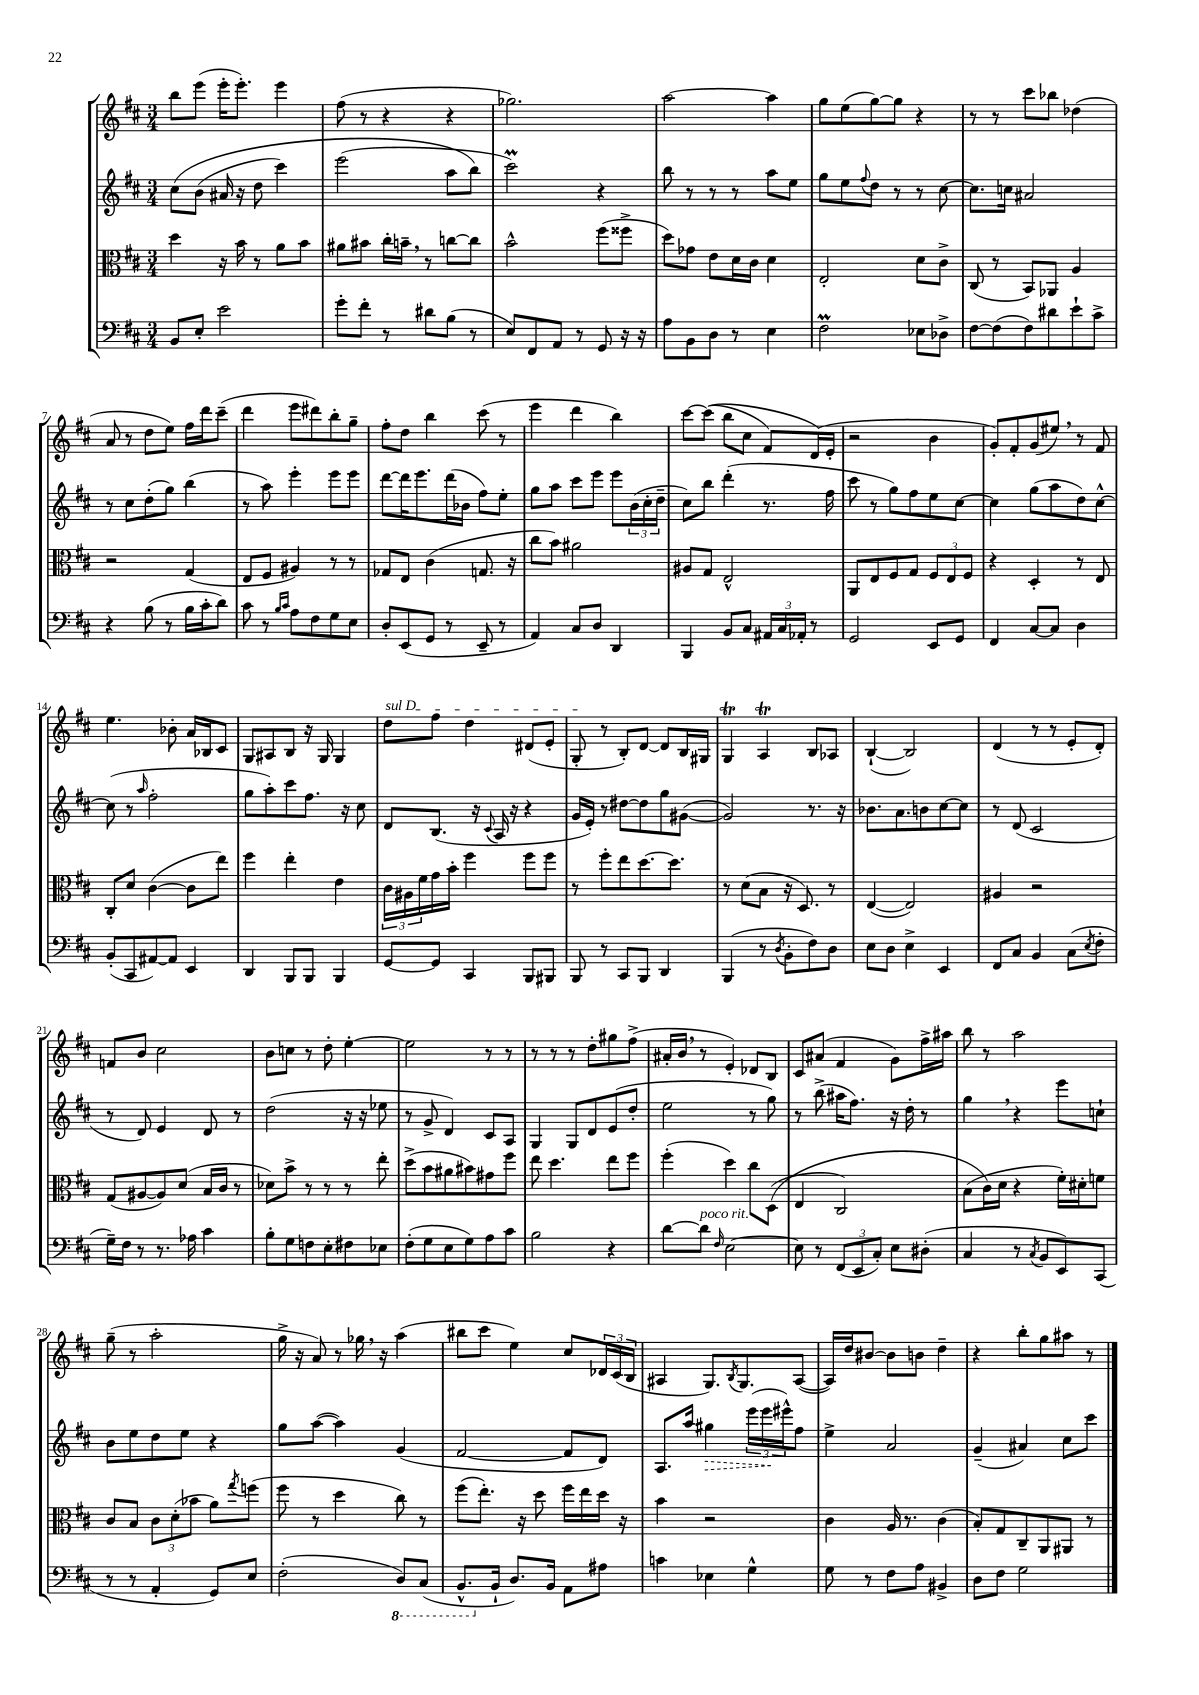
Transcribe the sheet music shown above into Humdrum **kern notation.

**kern	**kern	**kern	**kern
*staff4	*staff3	*staff2	*staff1
*clefF4	*clefC3	*clefG2	*clefG2
*k[f#c#]	*k[f#c#]	*k[f#c#]	*k[f#c#]
*M3/4	*M3/4	*M3/4	*M3/4
8BB	4dd	&(8cc#	8bb
8E'	.	(8b	(8eee
2e	16r	16a#	16eee'
.	16b	16r	8.eee')
.	8r	8dd	.
.	8a	4ccc#)	4eee
.	8b	.	.
=	=	=	=
8g'	8a#	(2eee	(8ff#
8f#'	8b#	.	8r
8r	16cc#'	.	4r
.	16b~	.	.
8d#	8r	.	.
(8B	[8cc	8aa	4r
8r	8cc]	8bb&)	.
=	=	=	=
8E)	2b^^	2ccc#)	2.gg-)
8FF#	.	.	.
8AA	.	.	.
8r	.	.	.
8GG	(8ff#	4r	.
16r	8ff##^	.	.
16r	.	.	.
=	=	=	=
8A	8dd)	8bb	[2aa
8BB	8g-	8r	.
8D	8e	8r	.
8r	16d	8r	.
.	16c#	.	.
4E	4d	8aa	4aa]
.	.	8ee	.
=	=	=	=
2F#	2E'	8gg	8gg
.	.	8ee	(8ee
.	.	8qqff#	.
.	.	8dd	[8gg)
.	.	8r	8gg]
8E-	8d	8r	4r
8D-^	8c#^	[8cc#	.
=	=	=	=
[8F#	(8C#	8.cc#]	8r
(8F#]	8r	.	8r
.	.	16cc	.
8F#)	8BB)	2a#	8ccc#
8d#	8AA-	.	8bb-
8e`	4A	.	(4dd-
8c#^	.	.	.
=	=	=	=
4r	2r	8r	8a
.	.	8cc#	8r
(8B	.	(8dd'	8dd
8r	.	8gg)	8ee)
16B	(4G	(4bb	16ff#
16c#'	.	.	16ddd
8d)	.	.	(8ccc#~
=	=	=	=
8c#	8E	8r	4ddd
8r	8F#	8aa)	.
16qqB	.	.	.
16qqc#	.	.	.
8A	4A#)	4eee'	8eee
8F#	.	.	8ddd#)
8G	8r	8eee	8bb'
8E	8r	8eee	8gg~
=	=	=	=
8D'	8G-	[8ddd	8ff#'
(8EE	8E	16ddd]	8dd
.	.	8.eee	.
8GG	(4c#	.	4bb
8r	.	(16ddd	.
.	.	16b-	.
8EE~	8.G	8ff#)	(8ccc#
8r	.	8ee'	8r
.	16r	.	.
=	=	=	=
4AA)	8cc#	8gg	4eee
.	8b)	8aa	.
8C#	2a#	8ccc#	4ddd
8D	.	8eee	.
4DD	.	8eee	4bb)
.	.	(24b	.
.	.	24cc#'	.
.	.	24dd~	.
=	=	=	=
4BBB	8A#	8cc#)	[8ccc#
.	8G	8bb	&((8ccc#]
8BB	2E^^	(4ddd'	8bb
8C#	.	.	8cc#
24AA#	.	8.r	8f#)
24C#	.	.	.
24AA-'	.	.	.
8r	.	.	(16d&)
.	.	16ff#	16e'
=	=	=	=
2GG	8AA	8ccc#	2r
.	8E	8r	.
.	8F#	8gg)	.
.	8G	8ff#	.
8EE	12F#	8ee	4b
.	12E	.	.
8GG	.	[8cc#	.
.	12F#	.	.
=	=	=	=
4FF#	4r	4cc#]	8g')
.	.	.	8f#'
[8C#	4D'	(8gg	(8g
8C#]	.	8aa	8ee#)
4D	8r	8dd)	8r
.	8E	[8cc#^^	8f#
=	=	=	=
(8BB'	8C#'	(8cc#]	4.ee
8CC#	8d	8r	.
.	.	16qqaa	.
[8AA#)	([4c#	2ff#'	.
8AA#]	.	.	8b-'
4EE	8c#]	.	16a
.	.	.	16B-
.	8ee)	.	8c#
=	=	=	=
4DD	4ff#	8gg	8G
.	.	8aa')	8A#
8BBB	4ee'	8ccc#	8B
8BBB	.	8.ff#	16r
.	.	.	16G
4BBB	4e	.	4G
.	.	16r	.
.	.	8cc#	.
=	=	=	=
[8GG	24c#	8d	8dd
.	24A#	.	.
.	24f#	.	.
8GG]	16g	(8.B	8ff#
.	16b'	.	.
4CC#	4ff#	.	4dd
.	.	16r	.
.	.	8qqc#	.
.	.	16A	.
.	.	16r	.
8BBB	8ff#	4r	(8d#
8BBB#	8ff#	.	8e'
=	=	=	=
8BBB	8r	16g	8G'
.	.	16e')	.
8r	8ff#'	8r	8r
8CC#	8ee	[8dd#	8B')
8BBB	[8.dd	8dd#]	[8d
4DD	.	8gg	8d]
.	8.dd]	.	.
.	.	([8g#	16B
.	.	.	16G#
=	=	=	=
(4BBB	8r	2g#])	4G
.	(8d	.	.
8r	8B	.	4A
8qD	.	.	.
8BB'	16r	.	.
.	8.D)	.	.
8F#)	.	8.r	8B
8D	8r	.	8A-
.	.	16r	.
=	=	=	=
8E	([4E	8.b-	([4B`
8D	.	.	.
.	.	8.a	.
4E^	2E])	.	2B])
.	.	8b	.
4EE	.	[8cc#	.
.	.	8cc#]	.
=	=	=	=
8FF#	4A#	8r	(4d
8C#	.	(8d	.
4BB	2r	2c#	8r
.	.	.	8r
(8C#	.	.	8e'
8qE	.	.	.
8F#'	.	.	8d')
=	=	=	=
16G~)	(8G	8r	8f
16F#	.	.	.
8r	[8A#	8d)	8b
8.r	8A#])	4e	2cc#
.	(8d	.	.
16A-	.	.	.
4c#	16B	8d	.
.	16c#	.	.
.	8r	8r	.
=	=	=	=
8B'	8d-)	(2dd	8b
8G	8b^	.	8cc
8F	8r	.	8r
8E'	8r	.	8dd'
8F#	8r	16r	[4ee'
.	.	16r	.
8E-	8ee'	8ee-	.
=	=	=	=
(8F#'	(8dd^	8r	2ee]
8G	8b	8g^	.
8E	8a#	4d)	.
8G)	8b#)	.	.
8A	8g#	8c#	8r
8c#	8ff#	8A	8r
=	=	=	=
2B	8ee	4G	8r
.	4.dd	.	8r
.	.	8G	8r
.	.	8d	8dd'
4r	8ee	(8e	8gg#
.	8ff#	8dd'	(8ff#^
=	=	=	=
[8d	(4ff#'	2ee	16a#'
.	.	.	16b
8d]	.	.	8r
16qqF#	.	.	.
[2E	4dd)	.	4e')
.	8cc#	8r	8d-
.	&((8D	8gg)	8B
=	=	=	=
8E]	4E	8r	8c#
8r	.	(8bb^	(8a#
(12FF#	2C#)	16aa#	4f#
.	.	8.ff#)	.
12EE	.	.	.
12C#')	.	.	.
8E	.	16r	8g)
.	.	16dd'	.
(8D#'	.	8r	16ff#^
.	.	.	16aa#
=	=	=	=
4C#	(8B	4gg	8bb
.	16c#&)	.	8r
.	16d	.	.
8r	4r	4r	2aa
8qC#	.	.	.
8BB	.	.	.
8EE)	16f#')	8eee	.
.	16d#'	.	.
(8CC#	8f	8cc`	.
=	=	=	=
8r	8c#	8b	(8gg~
8r	8B	8ee	8r
4AA'	12c#	8dd	2aa'
.	(12d'	.	.
.	.	8ee	.
.	12b-	.	.
8GG)	8a)	4r	.
.	8qgg	.	.
8E	(8ff	.	.
=	=	=	=
(2F#'	8ff#	8gg	16gg^
.	.	.	16r
.	8r	([8aa	8a)
.	4dd	4aa])	8r
.	.	.	16gg-
.	.	.	16r
8DD)	8cc#)	(4g	(4aa
(8CC#	8r	.	.
=	=	=	=
8.BBB^^	(8ff#	[2f#	8bb#
.	8.ee')	.	8ccc#
16BB`	.	.	.
8.D)	.	.	4ee)
.	16r	.	.
.	8dd	.	.
16BB	.	.	.
8AA	16ff#	8f#]	8cc#
.	16ee	.	.
8A#	16dd	8d)	24d-
.	.	.	(24c#
.	16r	.	.
.	.	.	24B
=	=	=	=
4c	4b	8.A	4A#
.	.	16aa	.
4E-	2r	4gg#	8.G)
.	.	.	8qB
.	.	.	8.G
4G^^	.	(24eee	.
.	.	24eee	.
.	.	24eee#^^)	.
.	.	8ff#	([8A#
=	=	=	=
8G	4c#	4ee^	16A#])
.	.	.	16dd
8r	.	.	[8b#
8F#	16A	2a	8b#]
.	8.r	.	.
8A	.	.	8b
4BB#^	(4c#	.	4dd~
=	=	=	=
8D	8B')	(4g~	4r
8F#	8G	.	.
2G	8C#~	4a#)	8bb'
.	8AA	.	8gg
.	8AA#	8cc#	8aa#
.	8r	8ccc#	8r
==	==	==	==
*-	*-	*-	*-
